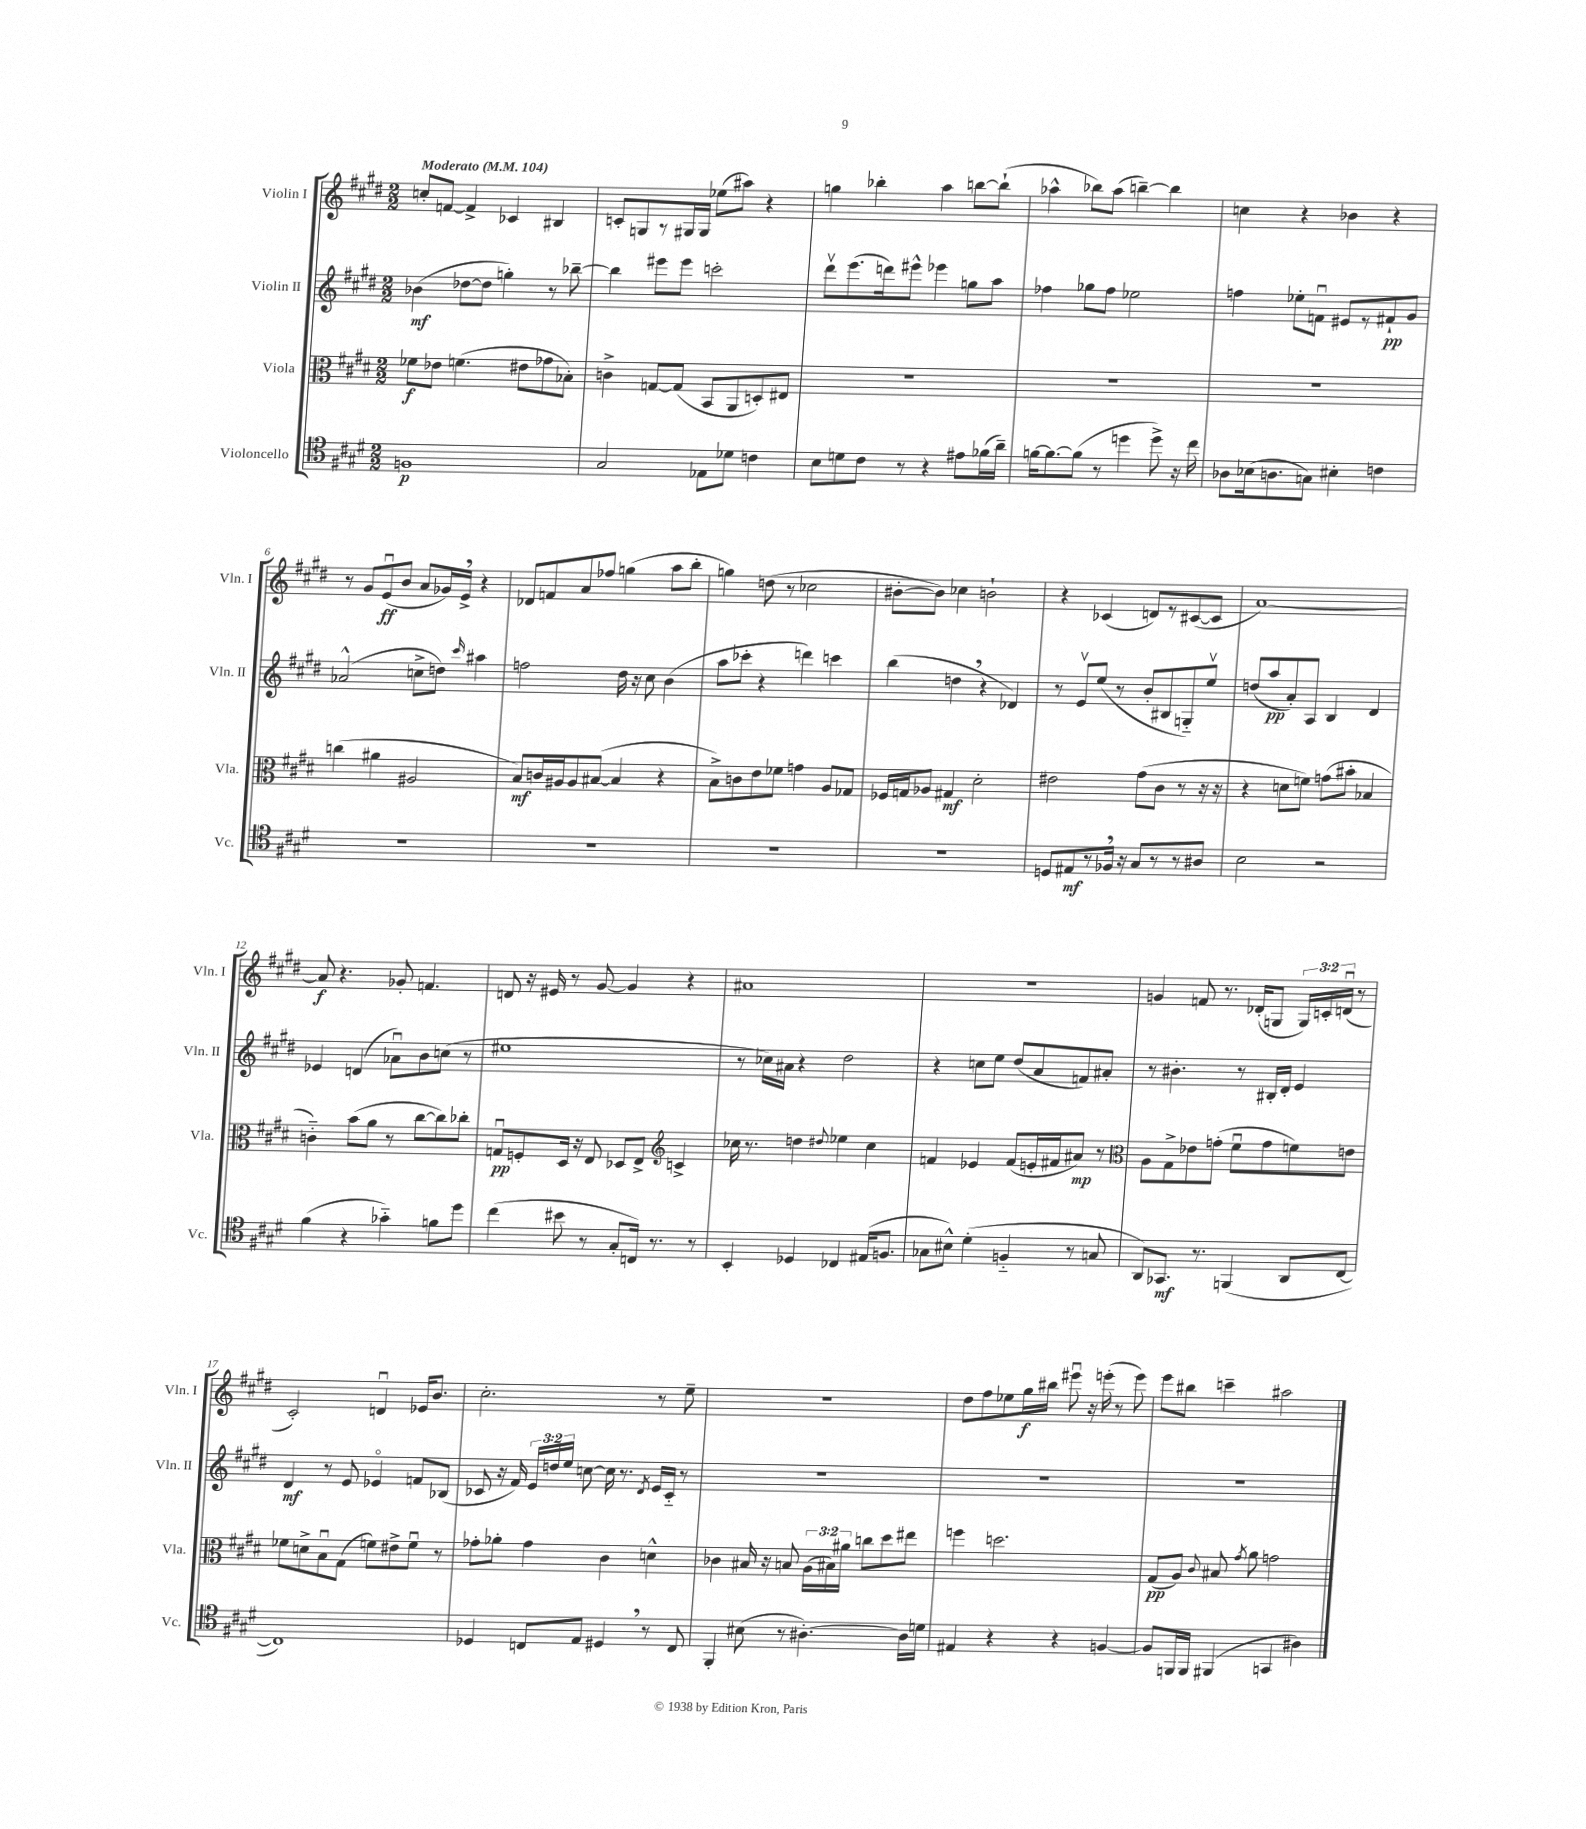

**kern	**kern	**kern	**kern
*staff4	*staff3	*staff2	*staff1
*clefC4	*clefC3	*clefG2	*clefG2
*k[f#c#g#d#]	*k[f#c#g#d#]	*k[f#c#g#d#]	*k[f#c#g#d#]
*M2/2	*M2/2	*M2/2	*M2/2
*MM104	*MM104	*MM104	*MM104
1F	8f-\L	(4b-\	8cc'/L
.	8e-\J	.	[8f/J
.	(4.f\	[8dd-\L	4f^/]
.	.	8dd-\]J	.
.	.	4gg'\)	4c-/
.	8e#\L	.	.
.	8g-\	8r	4B#/
.	8B-'\J)	[8bb-~\	.
=	=	=	=
2G#/	4c^\	4bb-\]	8c'/L
.	.	.	8G/
.	[8G/L	8eee#\L	8r
.	(8G/]J	8eee#\J	16G#/L
.	.	.	16G#/JJ
8E-\L	8BB/L	2ccc'\	(8ee-\L
8d-\J	8AA/	.	8aa#\J)
4c\	8D'/)	.	4r
.	8E#/J	.	.
=	=	=	=
8B\L	1r	8ddd#v\L	4gg\
8d\	.	(8.eee\	.
8c#\J	.	.	4bb-'\
.	.	16ddd\k)	.
8r	.	8eee#^^\J	.
4r	.	4eee-\	4aa\
8e#\L	.	8gg\L	[8bb\L
(16f-\L	.	8aa\J	(8bb`\]J
16a~\JJ)	.	.	.
=	=	=	=
[16f\LK	1r	4ff-\	4aa-^^\
8.f\_	.	.	.
(8f\]J	.	8gg-\L	8bb-\L)
8r	.	8ff-\J	(8aa-\J
4dd\	.	2ee-\	[4bb~\)
8dd^\)	.	.	4bb\]
16r	.	.	.
16cc#\	.	.	.
=	=	=	=
8A-\L	1r	4ff\	4cc\
(16B-\k	.	.	.
8.A\	.	.	.
.	.	8ee-'\L	4r
8G\J)	.	8fu\J	.
4B#'\	.	8e#/L	4b-\
.	.	8r	.
4c\	.	8f#`/	4r
.	.	8g#/J	.
=	=	=	=
1r	(4cc\	(2a-^^/	8r
.	.	.	8g#/L
.	4a#\	.	(8eu/
.	.	.	8b/J
.	2A#/	8cc^\L	8a/L
.	.	8dd\J)	16g-/L)
.	.	.	16e^/JJ
.	.	16qqccc#/	.
.	.	4aa#\	4r
=	=	=	=
1r	8B/L)	2ff\	8d-/L
.	16c/L	.	8f/
.	16A#/J	.	.
.	8A#/	.	8a/
.	([8B#/J	.	8ff-/J
.	4B#/]	16dd#\	(4gg\
.	.	16r	.
.	.	8cc#\	.
.	4r	(4b\	8aa\L
.	.	.	8bb'\J
=	=	=	=
1r	8B^\L)	8aa\L	4gg\)
.	8c\	8ccc-'\J	.
.	8e\	4r	(8dd\
.	8f-\J	.	8r
.	4g\	4ddd\)	2cc-\
.	8A/L	4ccc\	.
.	8G-/J	.	.
=	=	=	=
1r	16F-/LL	(4bb\	[8b#'\L
.	16G/J	.	.
.	8A-/J	.	8b#\]J)
.	4G#/	4dd\	4cc-\
.	2d#'\	4r	2b`\
.	.	4d-/)	.
=	=	=	=
8D/L	2e#\	8r	4r
8E#/	.	8ev/L	.
8r	.	(8ee/J	(4c-/
16F-/Jk	.	8r	.
16r	.	.	.
8G#/L	(8g#\L	8b'/L	8d/L)
8r	8c#\J	8B#/	8r
8r	8r	8G'~/)	([8c#/
8A#/J	16r	8eev/J	8c#/]J
.	16r	.	.
=	=	=	=
2B\	4r	(8dd/L	[1a)
.	.	8aa/	.
.	8d\L	8a'/)	.
.	8f\J)	8A/J	.
2r	(8g\L	4B/	.
.	8b#'\J	.	.
.	4B-/	4d#/	.
=	=	=	=
(4f#\	4c'~\)	4e-/	8a/]
.	.	.	4.r
4r	(8b\L	(4d/	.
.	8a\J	.	.
4g-'~\)	8r	8a-u\L)	8g-'/
.	[8cc#\L	8b\	4.f/
8f\L	8cc#\])	(8cc\J	.
8dd#\J	8cc-'\J	8r	.
=	=	=	=
(4cc#\	8Gu/L	1ee#	8d/
.	8F'/	.	16r
.	.	.	16e#/
8b#\	16D#/Jk	.	8r
.	16r	.	.
8r	8E/	.	[8g#/
8G#'/L	8D-/L	.	4g#/]
16C/Jk)	8E^/J	.	.
8.r	.	.	.
*	*clefG2	*	*
.	4c^/	.	4r
8r	.	.	.
=	=	=	=
4BB'/	16cc-\	8r	1a#
.	8.r	.	.
.	.	16cc-\LL)	.
.	.	16a#\JJ	.
4D-/	4dd\	4r	.
.	8qqdd#/	.	.
4C-/	4ee-\	2dd#\	.
(16E#/LK	4cc-\	.	.
8.F/J	.	.	.
=	=	=	=
8G-\L	4f/	4r	1r
8B#^^\J)	.	.	.
(4d#'\	4e-/	8cc\L	.
.	.	8ee\J	.
4F'~/	(8f/L	(8dd#/L	.
.	16e'/L	8a/	.
.	16f#/J	.	.
8r	8a#/J)	8f/)	.
8G/	8r	8a#'/J	.
=	=	=	=
*	*clefC3	*	*
8AA/L)	8A\L	8r	4g/
8.GG-/J	8G#^\	4.b#'\	.
.	8e-\	.	8f/
8.r	.	.	.
.	(8g'\J	.	8.r
(4FF/	8f#u\L	8r	.
.	.	.	(16d-'/LK
.	8g\	16B#'/LL	8G/J
.	.	16d#'/JJ	.
8AA/L	8f\)	4e/	24G/LL)
.	.	.	24c'/
.	.	.	(24du/JJ
[8C#/J	8e\J	.	8r
=	=	=	=
1C#])	8f-\L	4d#/	2c#'/)
.	8d^\	.	.
.	8Bu\	8r	.
.	(8G#\J	8e/	.
.	8f\L)	4e-o/	4du/
.	8e#^\	.	.
.	8fu\J	8f/L	16e-/LK
.	.	.	8.b/J
.	8r	(8B-/J	.
=	=	=	=
4D-/	8g-'\L	8c-/	2.cc#'\
.	8a-'\J	16r	.
.	.	16f#/)	.
8C/L	4g-\	24e/LL	.
.	.	24dd/	.
.	.	24ee/JJ	.
8E/J	.	[8cc\	.
4D#/	4c#\	16cc\]	.
.	.	8.r	.
.	.	8qd#/	.
8r	4d^^\	16e/LL	8r
.	.	16c-'~/JJ	.
8C/	.	8r	8ee~\
=	=	=	=
4FF#'/	4c-\	1r	1r
(8B#\	16B#/	.	.
.	16r	.	.
8r	8B/	.	.
[4.A#'\)	(24A\LL	.	.
.	24B#\)	.	.
.	24a#\JJ	.	.
.	8cc\L	.	.
.	8dd#\	.	.
16A#\]LL	8ee#\J	.	.
16d\JJ	.	.	.
=	=	=	=
4E#/	4ff\	1r	8dd#\L
.	.	.	8ff#\
4r	2.dd\	.	8ee-\
.	.	.	16gg#\L
.	.	.	16bb#\JJ
4r	.	.	8eee#u\
.	.	.	16r
.	.	.	(16eee'\
[4F/	.	.	8r
.	.	.	8eee\)
=	=	=	=
8F/]L	(8G#/L	1r	8eee\L
16FF/L	8A/J)	.	8bb#\J
16FF/JJ	.	.	.
.	8qqc#/	.	.
(4FF#/	8B#/	.	4ccc~\
.	8qg#/	.	.
.	8a\	.	.
4GG/	2g\	.	2aa#\
4A#\)	.	.	.
==	==	==	==
*-	*-	*-	*-
